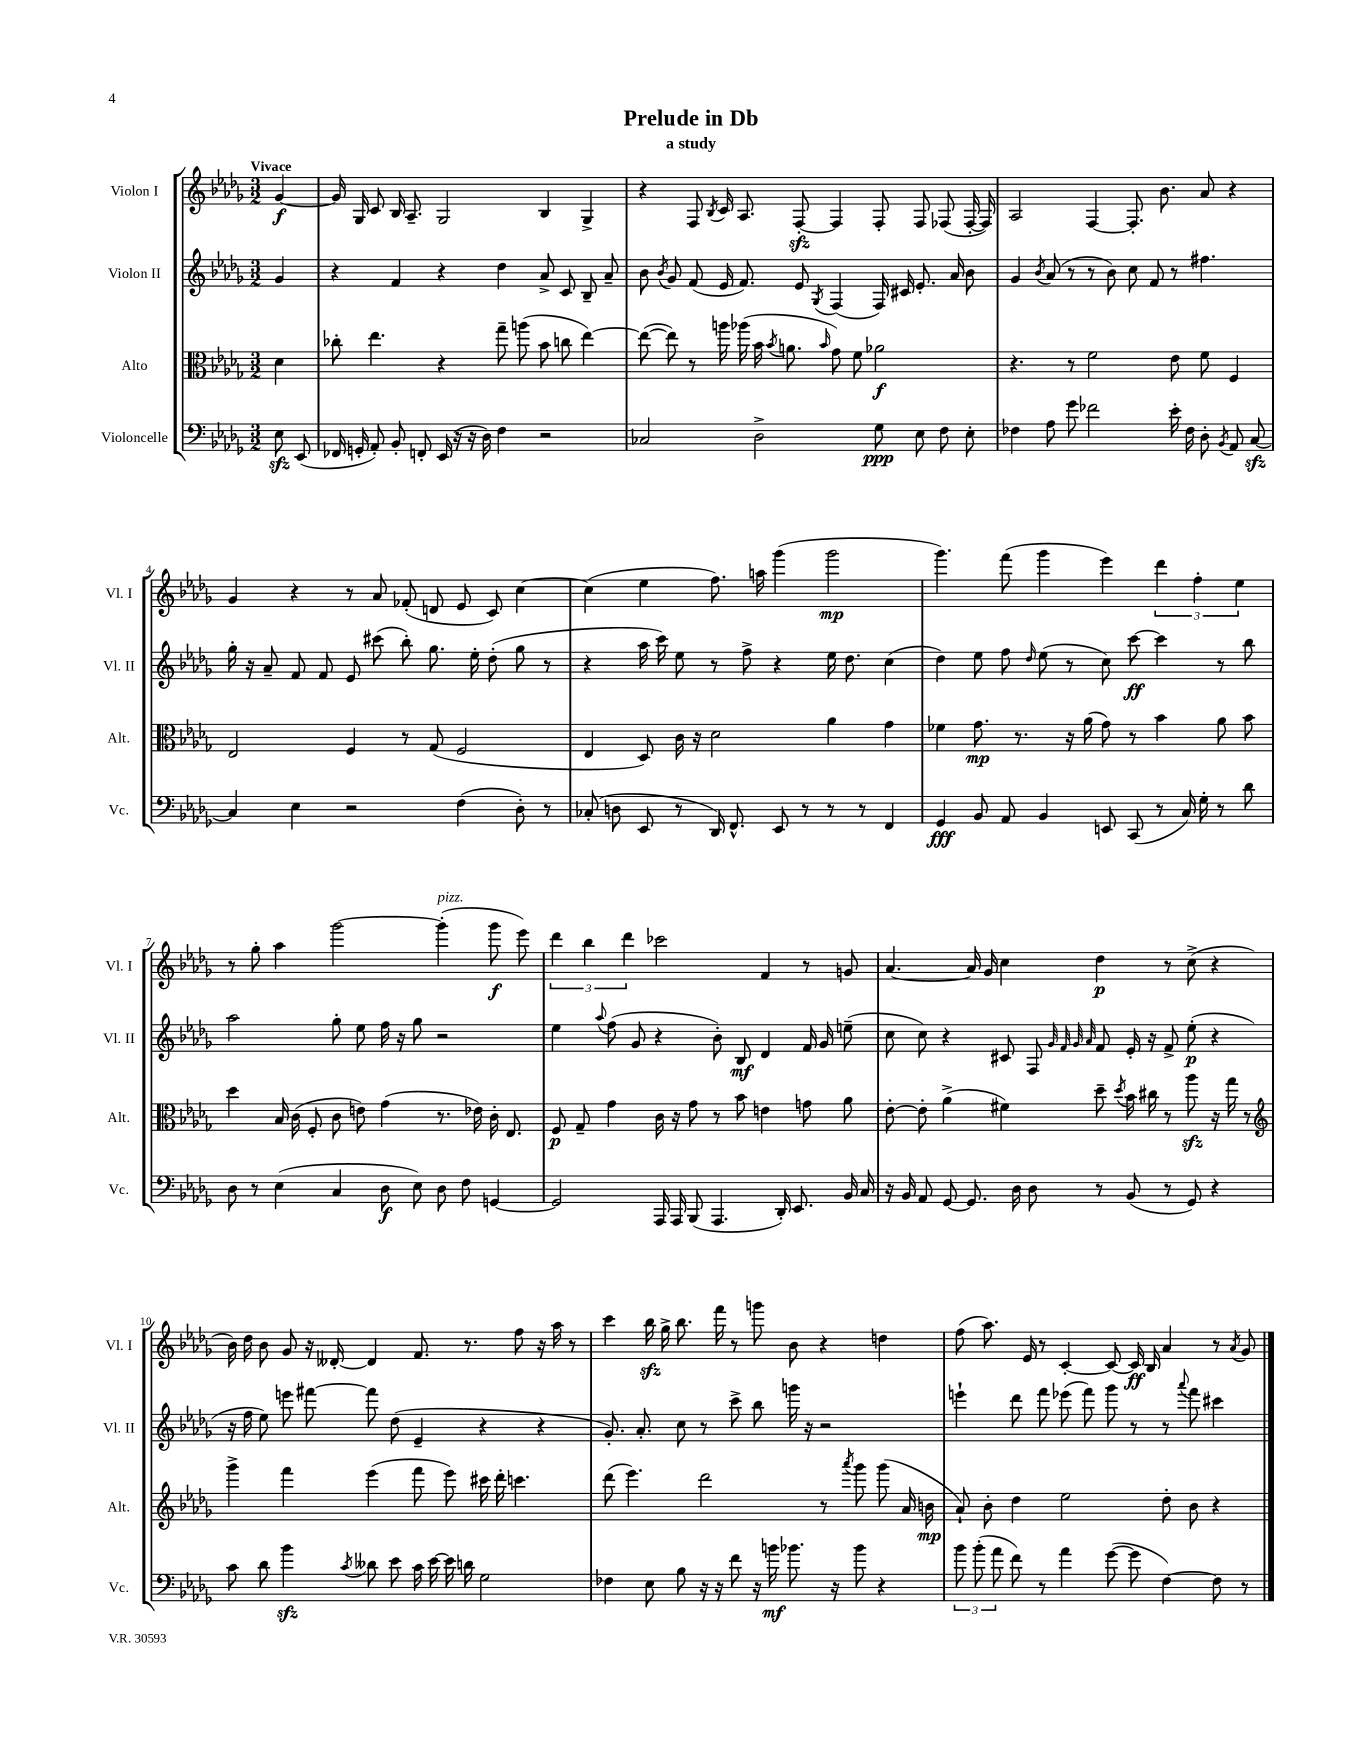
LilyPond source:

\header { title = "Prelude in Db" subtitle = "a study" }
<<
\new StaffGroup <<
\new Staff = "s0" \with { instrumentName = "Violon I" shortInstrumentName = "Vl. I" } {
    \clef treble \key des \major \numericTimeSignature \time 3/2 \partial 4 \tempo "Vivace"
    \autoBeamOff ges'4~\f |
    ges'16 ges16 c'8 bes16 aes8.-- ges2 bes4 ges4-> |
    r4 f8 \acciaccatura { bes8 } c'16 aes8. f8~-.\sfz f4 f8-. f8 fes8( fes16~-. fes16) |
    aes2 f4~ f8.-. bes'8. aes'8 r4 |
    ges'4 r4 r8 aes'8 fes'8-.( d'8 ees'8 c'8) c''4~ |
    c''4( ees''4 f''8.) a''16 ges'''4( ges'''2\mp |
    ges'''4.) f'''8( ges'''4 ees'''4) \tuplet 3/2 { des'''4 f''4-. ees''4 } |
    r8 ges''8-. aes''4 ges'''2~ ges'''4-.^\markup { \italic "pizz." }( ges'''8\f ees'''8) |
    \tuplet 3/2 { des'''4 bes''4 des'''4 } ces'''2 f'4 r8 g'8 |
    aes'4.~ aes'16 ges'16 c''4 des''4\p r8 c''8->( r4 |
    bes'16) des''16 bes'8 ges'8 r16 deses'16~-. deses'4 f'8. r8. f''8 r16 aes''16 r8 |
    c'''4 bes''16\sfz ges''16-> bes''8. f'''16 r8 g'''8 bes'8 r4 d''4 |
    f''8( aes''8.) ees'16 r8 c'4~-. c'8~ c'16\ff bes16 aes'4 r8 \acciaccatura { aes'8 } ges'8 \bar "|." |
}
\new Staff = "s1" \with { instrumentName = "Violon II" shortInstrumentName = "Vl. II" } {
    \clef treble \key des \major \numericTimeSignature \time 3/2 \partial 4
    \autoBeamOff ges'4 |
    r4 f'4 r4 des''4 aes'8-> c'8 bes8-- aes'8-- |
    bes'8 \acciaccatura { bes'8 } ges'8 f'8( ees'16 f'8.) ees'8 \acciaccatura { ges8 } f4( f16) cis'16 ees'8.-. aes'16 bes'8 |
    ges'4 \acciaccatura { bes'8 } aes'8( r8 r8 bes'8) c''8 f'8 r8 fis''4. |
    ges''16-. r16 aes'8-- f'8 f'8 ees'8 cis'''8( bes''8-.) ges''8. ees''16-. des''8-.( ges''8 r8 |
    r4 aes''16 c'''16) ees''8 r8 f''8-> r4 ees''16 des''8. c''4( |
    des''4) ees''8 f''8 \grace { des''16 } ees''8( r8 c''8) c'''8~\ff c'''4 r8 bes''8 |
    aes''2 ges''8-. ees''8 f''16 r16 ges''8 r2 |
    ees''4 \appoggiatura { aes''8 } f''8( ges'8 r4 bes'8-.) bes8\mf des'4 f'16 ges'16 e''8--( |
    c''8 c''8) r4 cis'8 f8 \grace { ges'32 f'32 ges'32 aes'32 } f'8 ees'16-. r16 f'8-> ees''8-.\p( r4 |
    r16 f''16 ees''8) e'''8 fis'''8~ fis'''8 des''8( ees'4-- r4 r4 |
    ges'8.-.) aes'8.-. c''8 r8 c'''8-> bes''8 g'''16 r16 r2 |
    e'''4-! des'''8 f'''8 ees'''8( f'''8) ges'''8 r8 r8 \appoggiatura { aes'''8 } f'''8 cis'''4 \bar "|." |
}
\new Staff = "s2" \with { instrumentName = "Alto" shortInstrumentName = "Alt." } {
    \clef alto \key des \major \numericTimeSignature \time 3/2 \partial 4
    \autoBeamOff des'4 |
    ces''8-. ees''4. r4 ges''8-- a''8( bes'8 c''8 ees''4~) |
    ees''8~( ees''8) r8 a''16 aes''16( bes'16 \acciaccatura { bes'8 } a'8. \grace { bes'16 } ges'8) f'8 aes'2\f |
    r4. r8 f'2 ees'8 f'8 f4 |
    ees2 f4 r8 ges8( f2 |
    ees4 des8) c'16 r16 des'2 aes'4 ges'4 |
    fes'4 ges'8.\mp r8. r16 aes'16( ges'8) r8 bes'4 aes'8 bes'8 |
    des''4 bes16 c'16( f8-. c'8 e'8) ges'4( r8. ees'16) c'16-. ees8. |
    f8\p ges8-- ges'4 c'16 r16 ges'8 r8 bes'8 e'4 g'8 aes'8 |
    ees'8~-. ees'8-. aes'4->( fis'4) des''8-- \acciaccatura { des''8 } bes'16 cis''16 r8 aes''8\sfz r16 ges''16 r8 |
    \clef treble ges'''4-> f'''4 ees'''4( f'''8 ees'''8) cis'''16 des'''16-. c'''4. |
    des'''8( ees'''4.) des'''2 r8 \acciaccatura { aes'''8 } ges'''8 ges'''8( aes'16 b'16\mp |
    aes'8-!) bes'8-. des''4 ees''2 des''8-. bes'8 r4 \bar "|." |
}
\new Staff = "s3" \with { instrumentName = "Violoncelle" shortInstrumentName = "Vc." } {
    \clef bass \key des \major \numericTimeSignature \time 3/2 \partial 4
    \autoBeamOff ees8\sfz ees,8( |
    fes,16 g,16-. aes,8-.) bes,8-. f,8-. ees,16( r16 r16 des16) f4 r2 |
    ces2 des2-> ges8\ppp ees8 f8 ees8-. |
    fes4 aes8 ges'8 fes'2 ees'16-. fes16 des8-. \acciaccatura { bes,8 } aes,8 c8~\sfz |
    c4 ees4 r2 f4( des8-.) r8 |
    ces8-.( d8 ees,8 r8 des,16) f,8.-^ ees,8 r8 r8 r8 f,4 |
    ges,4\fff bes,8 aes,8 bes,4 e,8 c,8( r8 c16) ges16-. r8 des'8 |
    des8 r8 ees4( c4 des8\f ees8) des8 f8 g,4~ |
    g,2 aes,,16 aes,,16 bes,,8( aes,,4. des,16-.) ees,8. bes,16 c16 |
    r16 bes,16 aes,8 ges,8~ ges,8. des16 des8 r8 bes,8( r8 ges,8) r4 |
    c'8 des'8 bes'4\sfz \acciaccatura { c'8 } deses'8 ees'8 c'16 ees'16~ ees'16 d'16 ges2 |
    fes4 ees8 bes8 r16 r16 f'8 r16 b'16\mf bes'8. r16 bes'8 r4 |
    \tuplet 3/2 { bes'8 bes'8-.( aes'8 } f'8) r8 aes'4 ges'8~( ges'8 f4~) f8 r8 \bar "|." |
}
>>
>>
